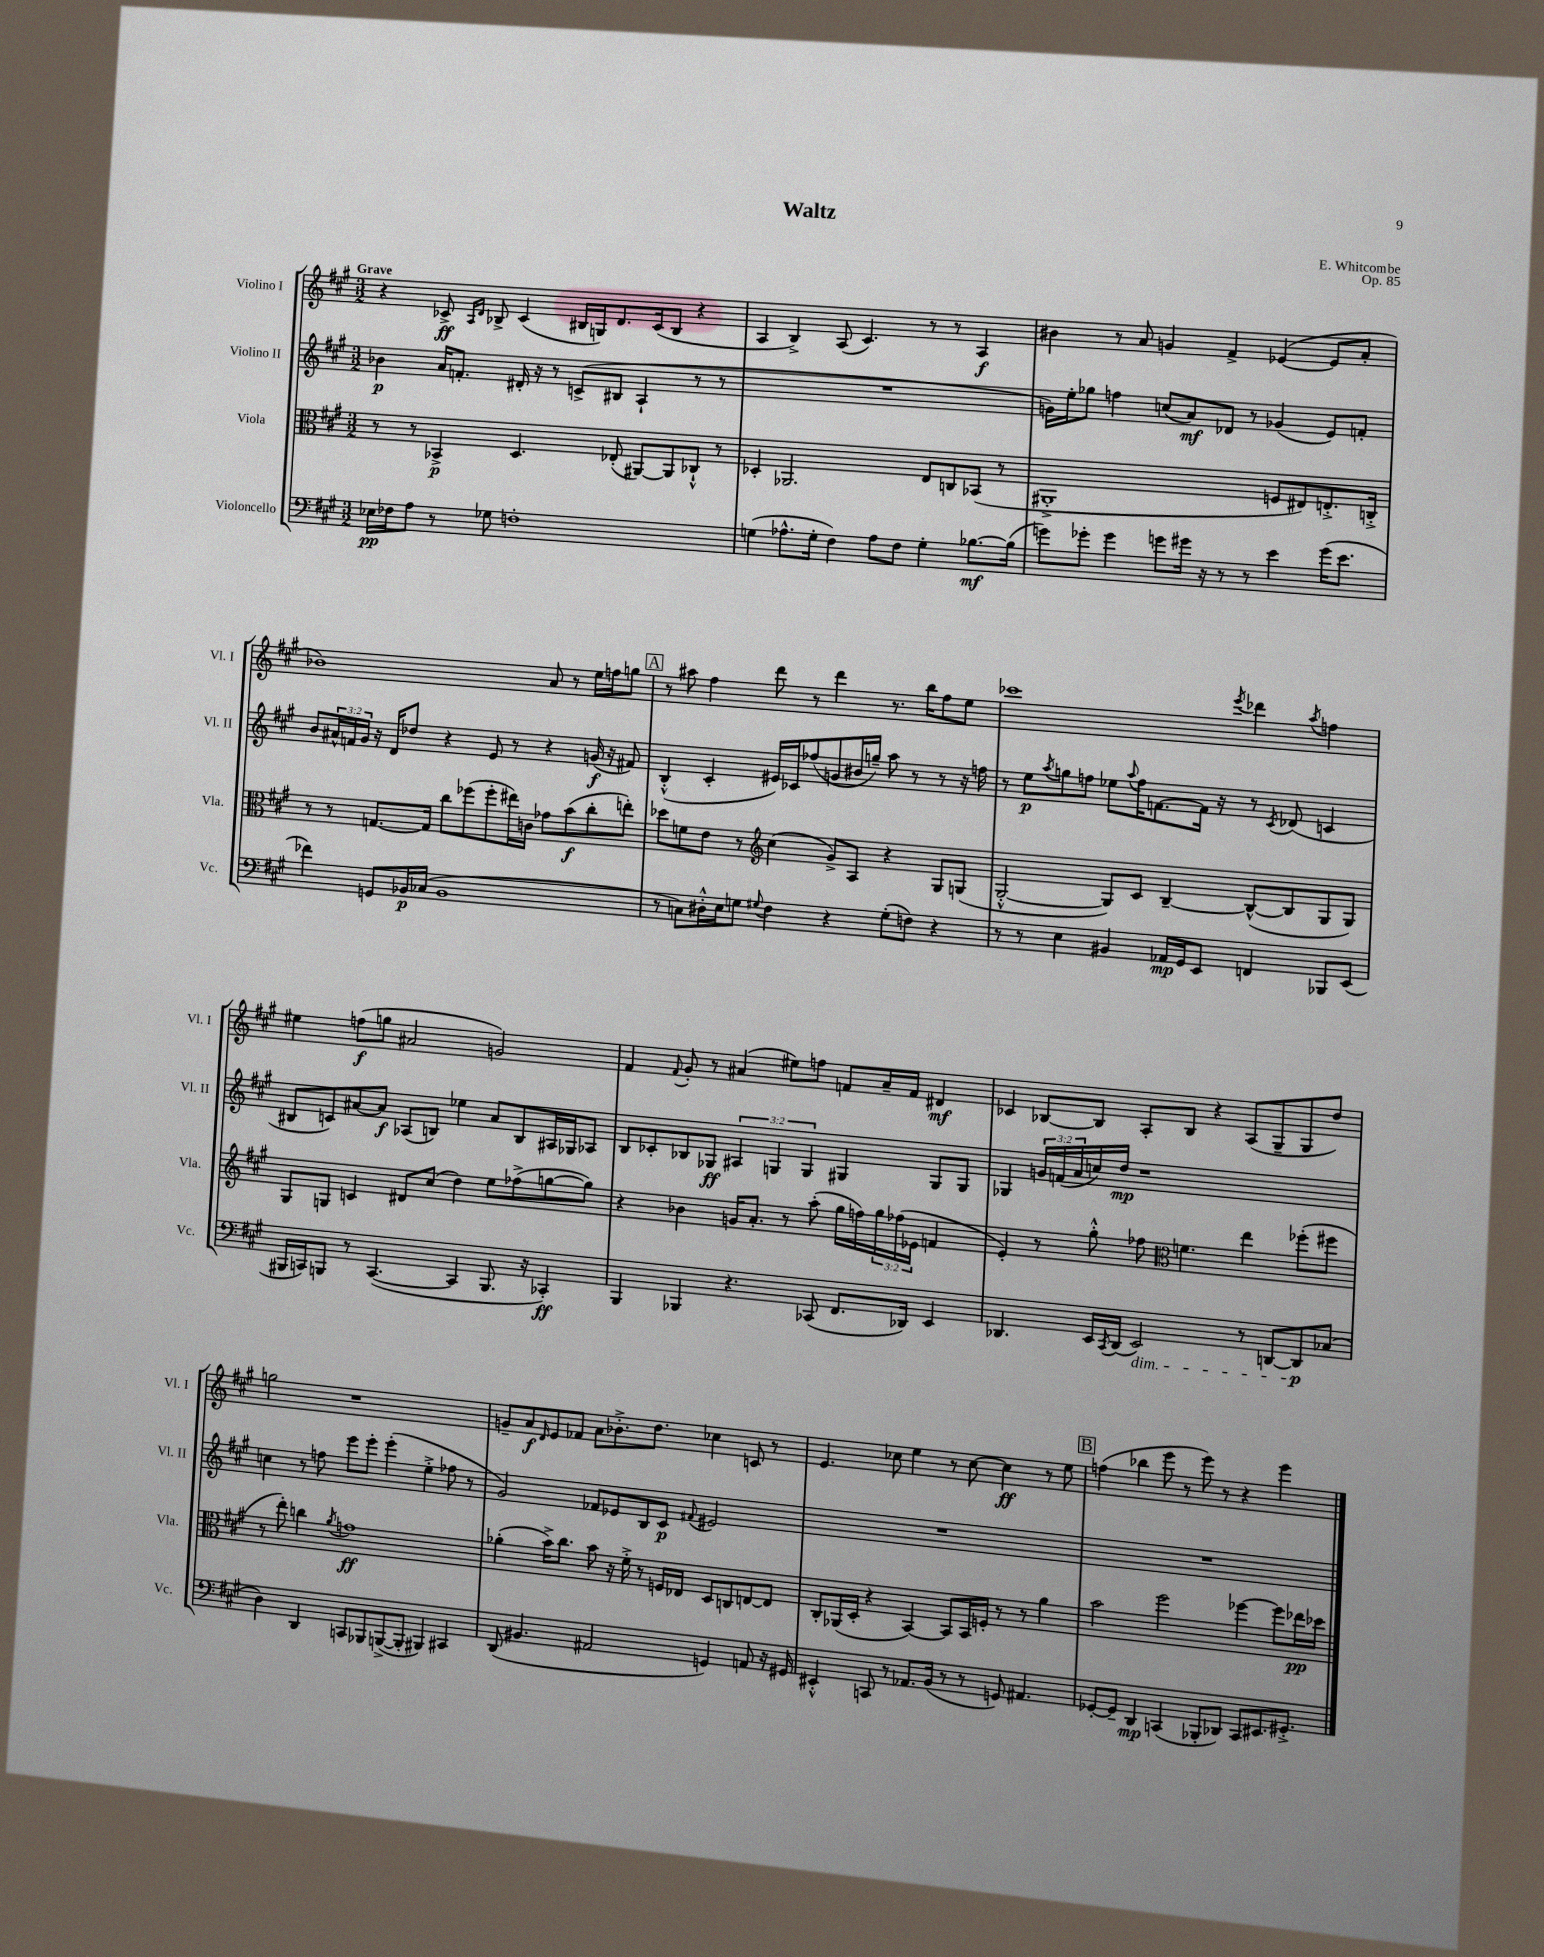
\header { title = "Waltz" composer = "E. Whitcombe" opus = "Op. 85" }
<<
\new StaffGroup <<
\new Staff = "s0" \with { instrumentName = "Violino I" shortInstrumentName = "Vl. I" } {
    \clef treble \key a \major \numericTimeSignature \time 3/2 \tempo "Grave"
    r4 ces'8->\ff \grace { a16 d'16 } bes8-> ces'4( bis16 g16) d'8. ces'16( bis8 r4 |
    a4 b4->) a8( cis'4.) r8 r8 a4\f |
    bis'4 r8 a'8 g'4 fis'4-> ees'4~( ees'8 a'8-. |
    bes'1) a'8 r8 e''16 f''16 g''8 |
    \mark \markup { \box "A" } r8 ais''8 fis''4 d'''8 r8 d'''4 r8. b''16 fis''8 e''8 |
    ces'''1 \acciaccatura { e'''8 } des'''4 \acciaccatura { a''8 } f''4 |
    eis''4 f''8\f( g''8 ais'2 g'2) |
    fis'4 \appoggiatura { fis'8 } gis'8-. r8 ais'4( eis''8) f''8 f'8 ais'16-- f'16 dis'4\mf |
    ces'4 bes8~ bes8 a8-. bes8 r4 a8( gis8-- gis8 d''8) |
    g''2 r1 |
    g'8-- a'8\f \grace { d'16 } e'8 fes'8 a'8 bes'8.-.-> d''8. ces''4 c'8 r8 |
    e'4. ces''8 e''4 r8 ces''8~ ces''4\ff r8 e''8 |
    \mark \markup { \box "B" } f''4( bes''4 e'''8 r8 e'''8) r8 r4 e'''4 \bar "|." |
}
\new Staff = "s1" \with { instrumentName = "Violino II" shortInstrumentName = "Vl. II" } {
    \clef treble \key a \major \numericTimeSignature \time 3/2 \override Staff.TupletNumber.text = #tuplet-number::calc-fraction-text
    bes'4\p a'16 f'8.-. dis'16-. r16 r8 c'8->( bis8 a4-! r8 r8 |
    R1. |
    g'16) e''16-. ges''8 f''4 c''8( a'8\mf) des'8 r8 ges'4( e'8) f'8-. |
    b'8 \tuplet 3/2 { ais'16-^ f'16 gis'16 } r16 d'16 des''8 r4 e'8 r8 r4 g'16\f( r16 fis'8) |
    \mark \markup { \box "A" } b4-.-^( cis'4-. eis'16) ces'16 fes''8( g'8 bis'16 g''16--) a''8 r8 r8 r16 f''16 |
    r8 e''8\p \acciaccatura { a''8 } g''8 f''8 ees''8 \appoggiatura { a''8 } f''16 f'8.~ f'16 r16 r8 \acciaccatura { cis'8 } des'8( c'4 |
    bis8 c'8) ais'8~ ais'8\f aes8( b8) ees''4 ais'8 b8 ais16 ges16 aes8 |
    b8 ces'8-. bes8 ges8\ff \tuplet 3/2 { ais4 g4 g4 } gis4 gis8 gis8 |
    ges4 \tuplet 3/2 { g'16 f'16( a'16 } c''16) d''16\mp r1 |
    c''4 r8 f''8 e'''8 e'''8-. e'''4-.( e''4-.-> fes''8 r8 |
    gis'2) fes'8 ees'8 b8 cis'8\p \appoggiatura { fis'8 } eis'2 |
    R1. |
    \mark \markup { \box "B" } R1. \bar "|." |
}
\new Staff = "s2" \with { instrumentName = "Viola" shortInstrumentName = "Vla." } {
    \clef alto \key a \major \numericTimeSignature \time 3/2 \override Staff.TupletNumber.text = #tuplet-number::calc-fraction-text
    r8 r8 bes,4->\p d4. ees8-.( ais,8~) ais,8 ces8-!-^ r8 |
    des4-. aes,2. e8 c8 bes,8( r8 |
    ais,1-.-> f8 eis8) e8.-.-> c16-.-> |
    r8 r8 g8.~ g16 cis''8 fes''8( fes''8-. eis''16) c'16 ges'8 b'8\f( cis''8-. e''8-.) |
    \mark \markup { \box "A" } des''8 f'8 e'8 r8 \clef treble cis''4( gis'8->) a8 r4 gis8 g8( |
    gis2~-.-^ gis8) cis'8 b4~-- b8~-^( b8 gis8 gis8) |
    gis8 g8 c'4 dis'8 cis''8( d''4) e''8 fes''8->( g''8~ g''8) |
    r4 bes'4 g'16 a'8.-. r8 a''8-.( gis''16 f''16) \tuplet 3/2 { gis''16 fes''16( ees'16 } f'4 |
    e'4-.) r8 gis''8-.-^ fes''8 \clef alto f'4. e''4 fes''8-.( fis''8 |
    r8 e''8-.) c''4 \acciaccatura { a'8 } g'1\ff |
    aes'4-.( b'16->) cis''8. b'8 r16 fis'16-.-> r8 f16 ees16 d8 c8 e8~ e8 |
    cis8-. aes,16( d16-. r4 b,4~) b,8 b,16 f16-. r8 r8 a'4 |
    \mark \markup { \box "B" } b'2 fis''2 fes''4~ fes''8 ees''16\pp des''16 \bar "|." |
}
\new Staff = "s3" \with { instrumentName = "Violoncello" shortInstrumentName = "Vc." } {
    \clef bass \key a \major \numericTimeSignature \time 3/2
    ees16\pp fes16 a8 r8 ges8 f1-. |
    g4( aes8.-^ g16-. fis4) aes8 fis8 g4-. bes8.~\mf bes16( |
    g'8) ges'8-. ges'4 g'8 gis'16 r16 r8 r8 e'4 gis'16( e'8. |
    fes'4) g,8 bes,16\p ces16( bes,1 |
    \mark \markup { \box "A" } r8 c8) dis16-.-^ e16 g8 \appoggiatura { gis8 } fis4 r4 gis8-.( f8) r4 |
    r8 r8 e4 bis,4 aes,16\mp gis,16 e,8 f,4 bes,,8 e,8( |
    bis,,16 c,16) b,,8 r8 c,4.~( c,4 b,,8. r16 ces,4-.\ff) |
    b,,4 bes,,4 r4. ces,8( fis,8. des,16) e,4 |
    des,4. e,16 \acciaccatura { cis,8 } des,16( e,2\dim) r8 d,8~ d,8\p\! ces8( |
    d4) d,4 c,8 bes,,8 b,,8~->( b,,8-. bis,,4) cis,4 |
    d,8( bis,4. ais,2 g,4) a,8 r16 gis,16 |
    eis,4-.-^ c,8 r8 aes,8. b,16( r8 r8 g,8) ais,4. |
    \mark \markup { \box "B" } ges,8~-. ges,8-- d,4\mp c,4( bes,,8-. des,8) c,8 eis,8. gis,8.-.-> \bar "|." |
}
>>
>>
\layout { \context { \Score \remove "Bar_number_engraver" } }
